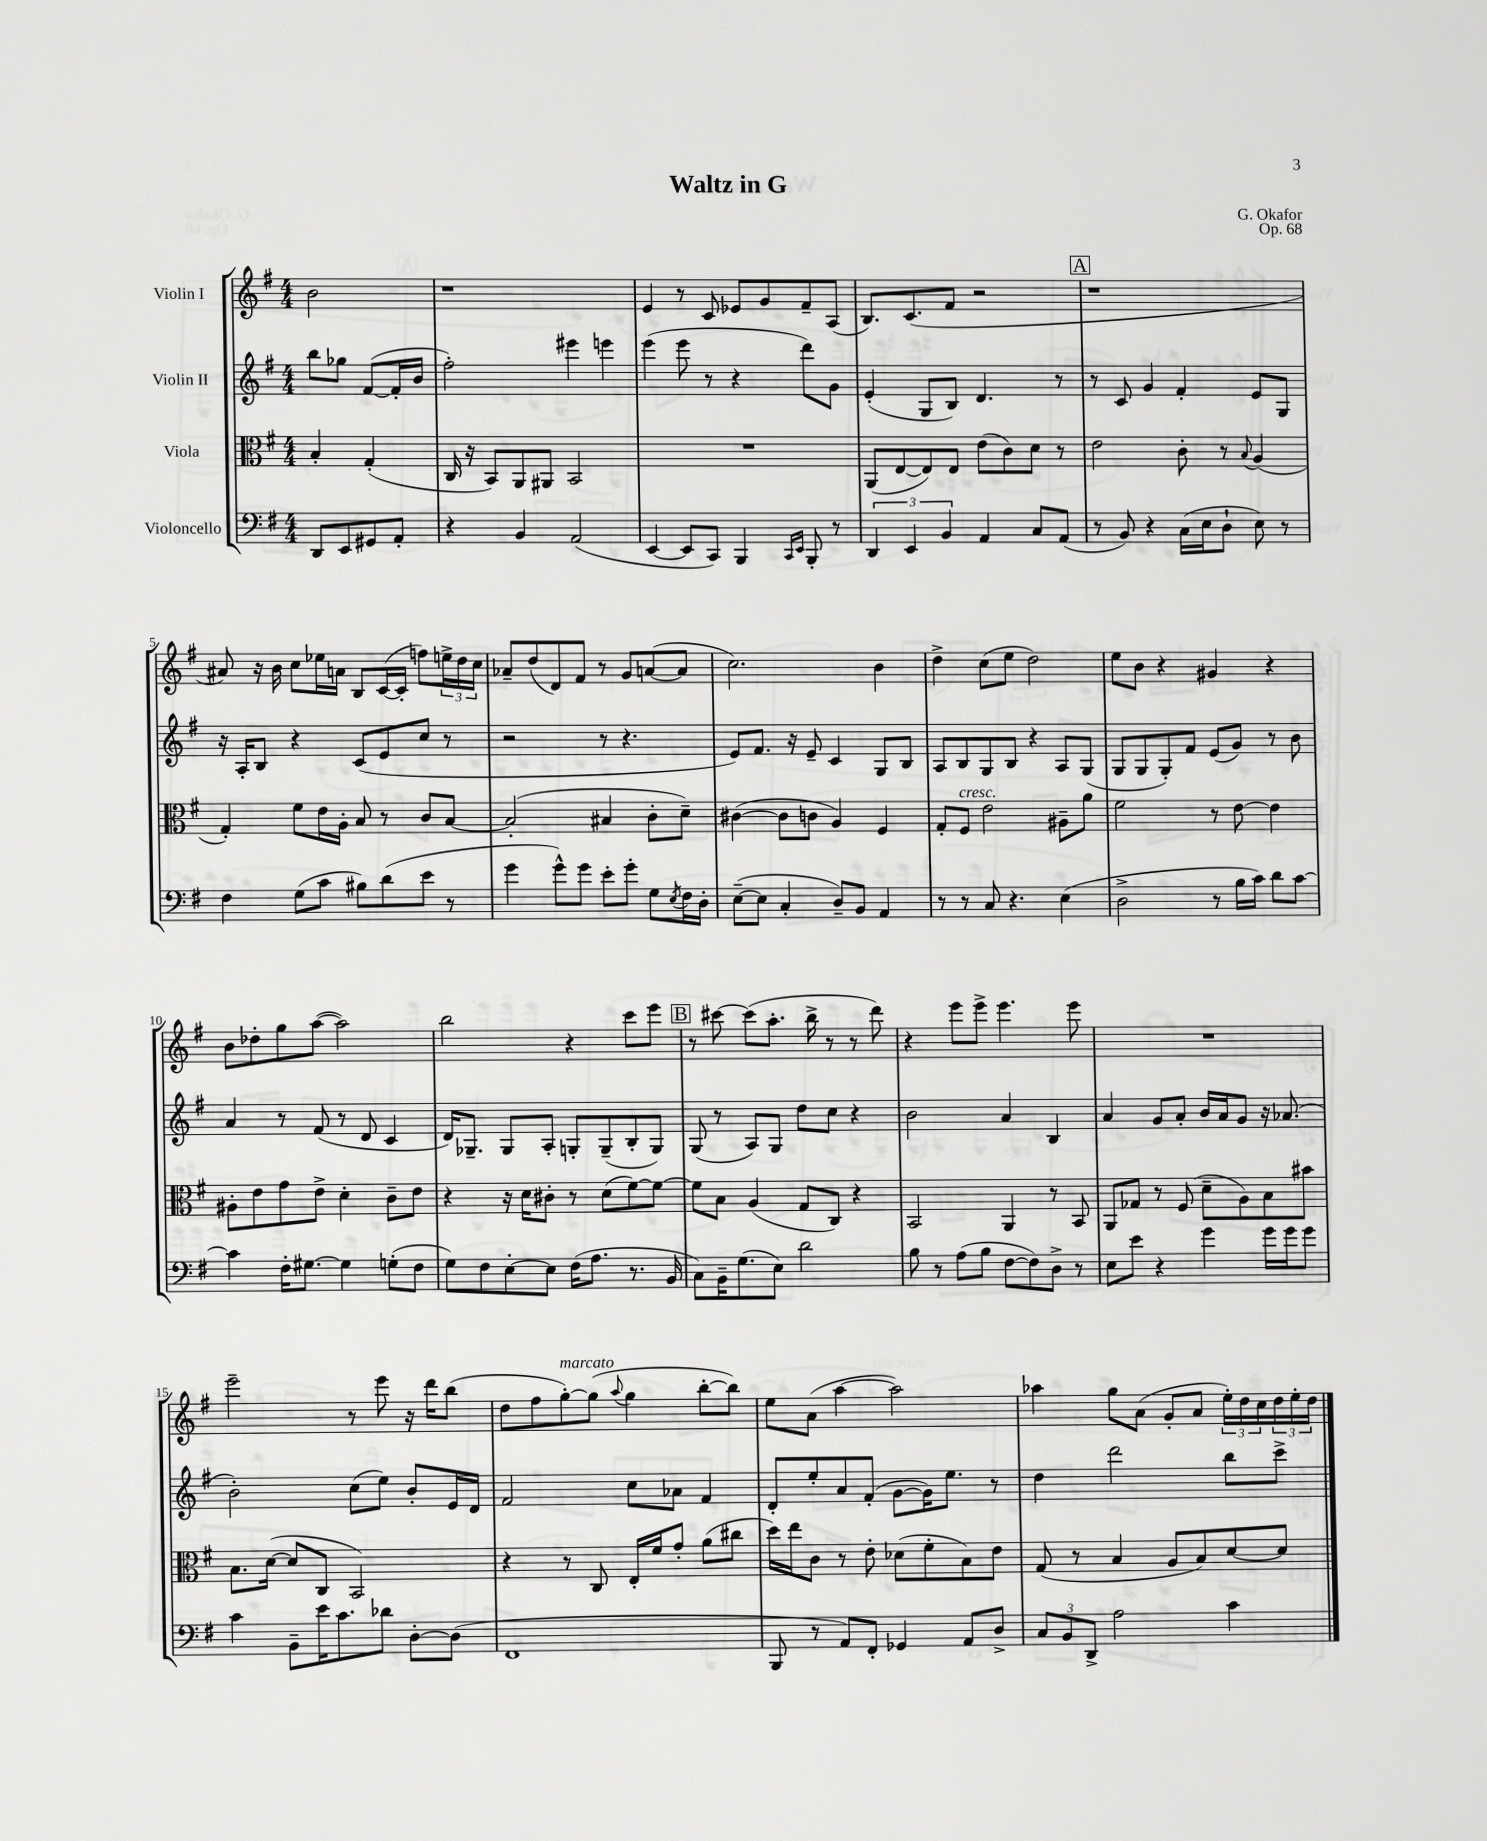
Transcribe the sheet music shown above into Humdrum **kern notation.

**kern	**kern	**kern	**kern
*staff4	*staff3	*staff2	*staff1
*clefF4	*clefC3	*clefG2	*clefG2
*k[f#]	*k[f#]	*k[f#]	*k[f#]
*M4/4	*M4/4	*M4/4	*M4/4
8DD/L	4B'/	8bb\L	2b\
8EE/	.	8gg-\J	.
8GG#/	(4G'/	([8f#/L	.
8AA'/J	.	16f#'/]L	.
.	.	16b/JJ	.
=	=	=	=
4r	16C/	2ff#'\)	1r
.	16r	.	.
.	8BB/L)	.	.
4BB/	8AA/	.	.
.	8AA#/J	.	.
(2AA/	2BB/	4eee#\	.
.	.	4eee\	.
=	=	=	=
[4EE/	1r	(4eee\	4e/
8EE/]L	.	8eee\	8r
8CC/J)	.	8r	8c/
4BBB/	.	4r	8e-/L
.	.	.	8g/
16qqCC/LL	.	.	.
16qqEE/JJ	.	.	.
8BBB'/	.	8ddd\L)	8f#~/
8r	.	8g\J	(8A/J
=	=	=	=
6DD/	(8AA/L	(4e'/	8.B/L)
.	[8E/	.	.
6EE/	.	.	.
.	.	.	(8.c/
.	8E/])	8G/L	.
6BB/	.	.	.
.	8E/J	8B/J)	8f#/J
4AA/	(8e\L	4.d/	2r
.	8c\)	.	.
8C/L	8d\J	.	.
(8AA/J	8r	8r	.
=	=	=	=
8r	2e\	8r	1r
8BB/)	.	8c/	.
4r	.	4g/	.
(16C\LL	8c'\	4f#'/	.
16E\J	.	.	.
8D`\J	8r	.	.
.	8qqB/	.	.
8E\)	(4A/	8e/L	.
8r	.	8G/J	.
=	=	=	=
4F#\	4G'/)	16r	8a#/)
.	.	16A'/LK	.
.	.	8B/J	16r
.	.	.	16b\
(8G\L	8f#\L	4r	8cc\L
8c\J	16e\L	.	16ee-\L
.	16A'\JJ	.	16a\JJ
8B#\L)	8B/	(8c/L	8B/L
(8d\	8r	8e/	([16c/L
.	.	.	16c'/]JJ
8e\J	8c/L	8cc/J	8ff\L)
8r	[8B/J	8r	24ee^\L
.	.	.	24dd\
.	.	.	24cc\JJ
=	=	=	=
4g\	(2B'/]	2r	8a-~/L
.	.	.	(8dd/
8g^^\L)	.	.	8d/)
8g\J	.	.	8f#/J
8e'\L	4B#/	8r	8r
8g'\J	.	4.r	8g/L
8G\L	8c'\L	.	([8a/
8qE/	.	.	.
16F#\L	8d~\J)	.	8a/]J
16D'\JJ	.	.	.
=	=	=	=
([8E~\L	([4c#\	8e/L)	2.cc\)
8E\]J	.	8.f#/J	.
4C'/	8c#\]L	.	.
.	.	16r	.
.	8c\J	8e~/	.
8D~/L)	4A/)	4c/	.
8BB/J	.	.	.
4AA/	4F#/	8G/L	4b\
.	.	8B/J	.
=	=	=	=
8r	8G'/L	8A/L	4dd^\
8r	8F#/J	8B/	.
8C/	2e\	8G/	(8cc\L
4.r	.	8B/J	8ee\J
.	.	4r	2dd\)
(4E\	8A#~\L	8A/L	.
.	8a\J	(8G/J	.
=	=	=	=
2D^\	2f#\	8G/L	8ee\L
.	.	8G/	8b\J
.	.	8G'/)	4r
.	.	8f#/J	.
8r	8r	(8e/L	4g#/
16B\LL	[8e\	8g/J)	.
16c\JJ)	.	.	.
8d\L	4e\]	8r	4r
[8c\J	.	8b\	.
=	=	=	=
4c\]	8A#'\L	4a/	8b\L
.	8e\	.	8dd-'\
16F#'\LK	8g\	8r	8gg\
[8.G#\J	.	.	.
.	8e^\J	(8f#/	([8aa\J
4G#\]	4d'\	8r	2aa\])
.	.	8d/	.
(8G'\L	8c~\L	4c/	.
8F#\J	8e\J	.	.
=	=	=	=
8G\L)	4r	16d/LK)	2bb\
.	.	8.G-~/J	.
8F#\	.	.	.
[8E'\	16r	8G-/L	.
.	16d\LK	.	.
8E\]J	8c#'\J	8A'/J	.
(16F#\LK	8r	8G'/L	4r
8.A\J	.	.	.
.	(8d\L	(8G~/	.
8.r	[8f#\)	8B'/	8ccc\L
.	8f#\_J	8G/J)	8eee\J
16BB/	.	.	.
=	=	=	=
8C\L)	8f#\]L	(8G/	8r
16BB~\K	8B\J	8r	[8ccc#\
(8.G\	.	.	.
.	(4A/	8A/L)	(8ccc#\]L
8E\J)	.	8G/J	8.aa'\J
2d\	8G/L	8dd\L	.
.	.	.	16bb^\
.	8C/J)	8cc\J	8r
.	4r	4r	8r
.	.	.	8ddd\)
=	=	=	=
8B\	2BB/	2b\	4r
8r	.	.	.
(8A\L	.	.	8eee\L
8B\J	.	.	8eee^\J
[8F#\L	4AA/	4a/	4.eee\
8F#\])	.	.	.
8D^\J	8r	4B/	.
8r	8BB/	.	8eee\
=	=	=	=
8E\L	8AA/L	4a/	1r
8e\J	8G-/J	.	.
4r	8r	8g/L	.
.	(8F#/	8a'/J	.
4g\	8d~\L	16b/LL	.
.	.	16a/J	.
.	8A\)	8g/J	.
16g\LL	8B\	16r	.
16g\J	.	(8.a-/	.
8g\J	8b#\J	.	.
=	=	=	=
4c\	8.B\L	2b'\)	2eee~\
.	([16d\Jk	.	.
8BB~\L	8d/]L	.	.
16e\K	8C/J	.	.
8.c\	.	.	.
.	2BB/)	(8cc\L	8r
8d-\J	.	8ee\J)	8eee\
[8D'\L	.	8b'/L	16r
.	.	.	16ddd\LK
(8D\]J	.	16e/L	(8bb\J
.	.	16d/JJ	.
=	=	=	=
1FF#	4r	2f#/	8dd\L
.	.	.	8ff#\
.	8r	.	[8gg'\)
.	8C/	.	(8gg\]J
.	.	.	8qqaa/
.	16E'/LL	8cc\L	4gg\
.	16f#/J	.	.
.	8g'/J	8a-\J	.
.	(8a\L	4f#/	[8bb'\L
.	8cc#\J	.	8bb\]J)
=	=	=	=
8BBB/	16dd\LL)	8d'/L	8ee\L
.	16ee\J	.	.
8r	8c\J	8ee'/	(8a\J
8AA/L)	8r	8a/	[4aa\
8FF#'/J	8e'\	(8f#'/J	.
4GG-/	(8d-\L	[8g\L	2aa\])
.	8f#'\	16g\]K)	.
.	.	8.ee\J	.
8AA/L	8B\)	.	.
8D^/J	8e\J	8r	.
=	=	=	=
12C/L	(8G/	4dd\	4aa-\
12BB/	.	.	.
.	8r	.	.
12DD^/J	.	.	.
2A\	4B/	2ddd\	8gg\L
.	.	.	(8a\J
.	8A/L	.	8g'/L
.	8B/)	.	8a/J
4c\	[8d/	8bb\L	24ee'\LL)
.	.	.	24dd\
.	.	.	24cc\
.	8d/]J	8ccc^\J	24dd\
.	.	.	24ee'\
.	.	.	24dd\JJ
==	==	==	==
*-	*-	*-	*-
